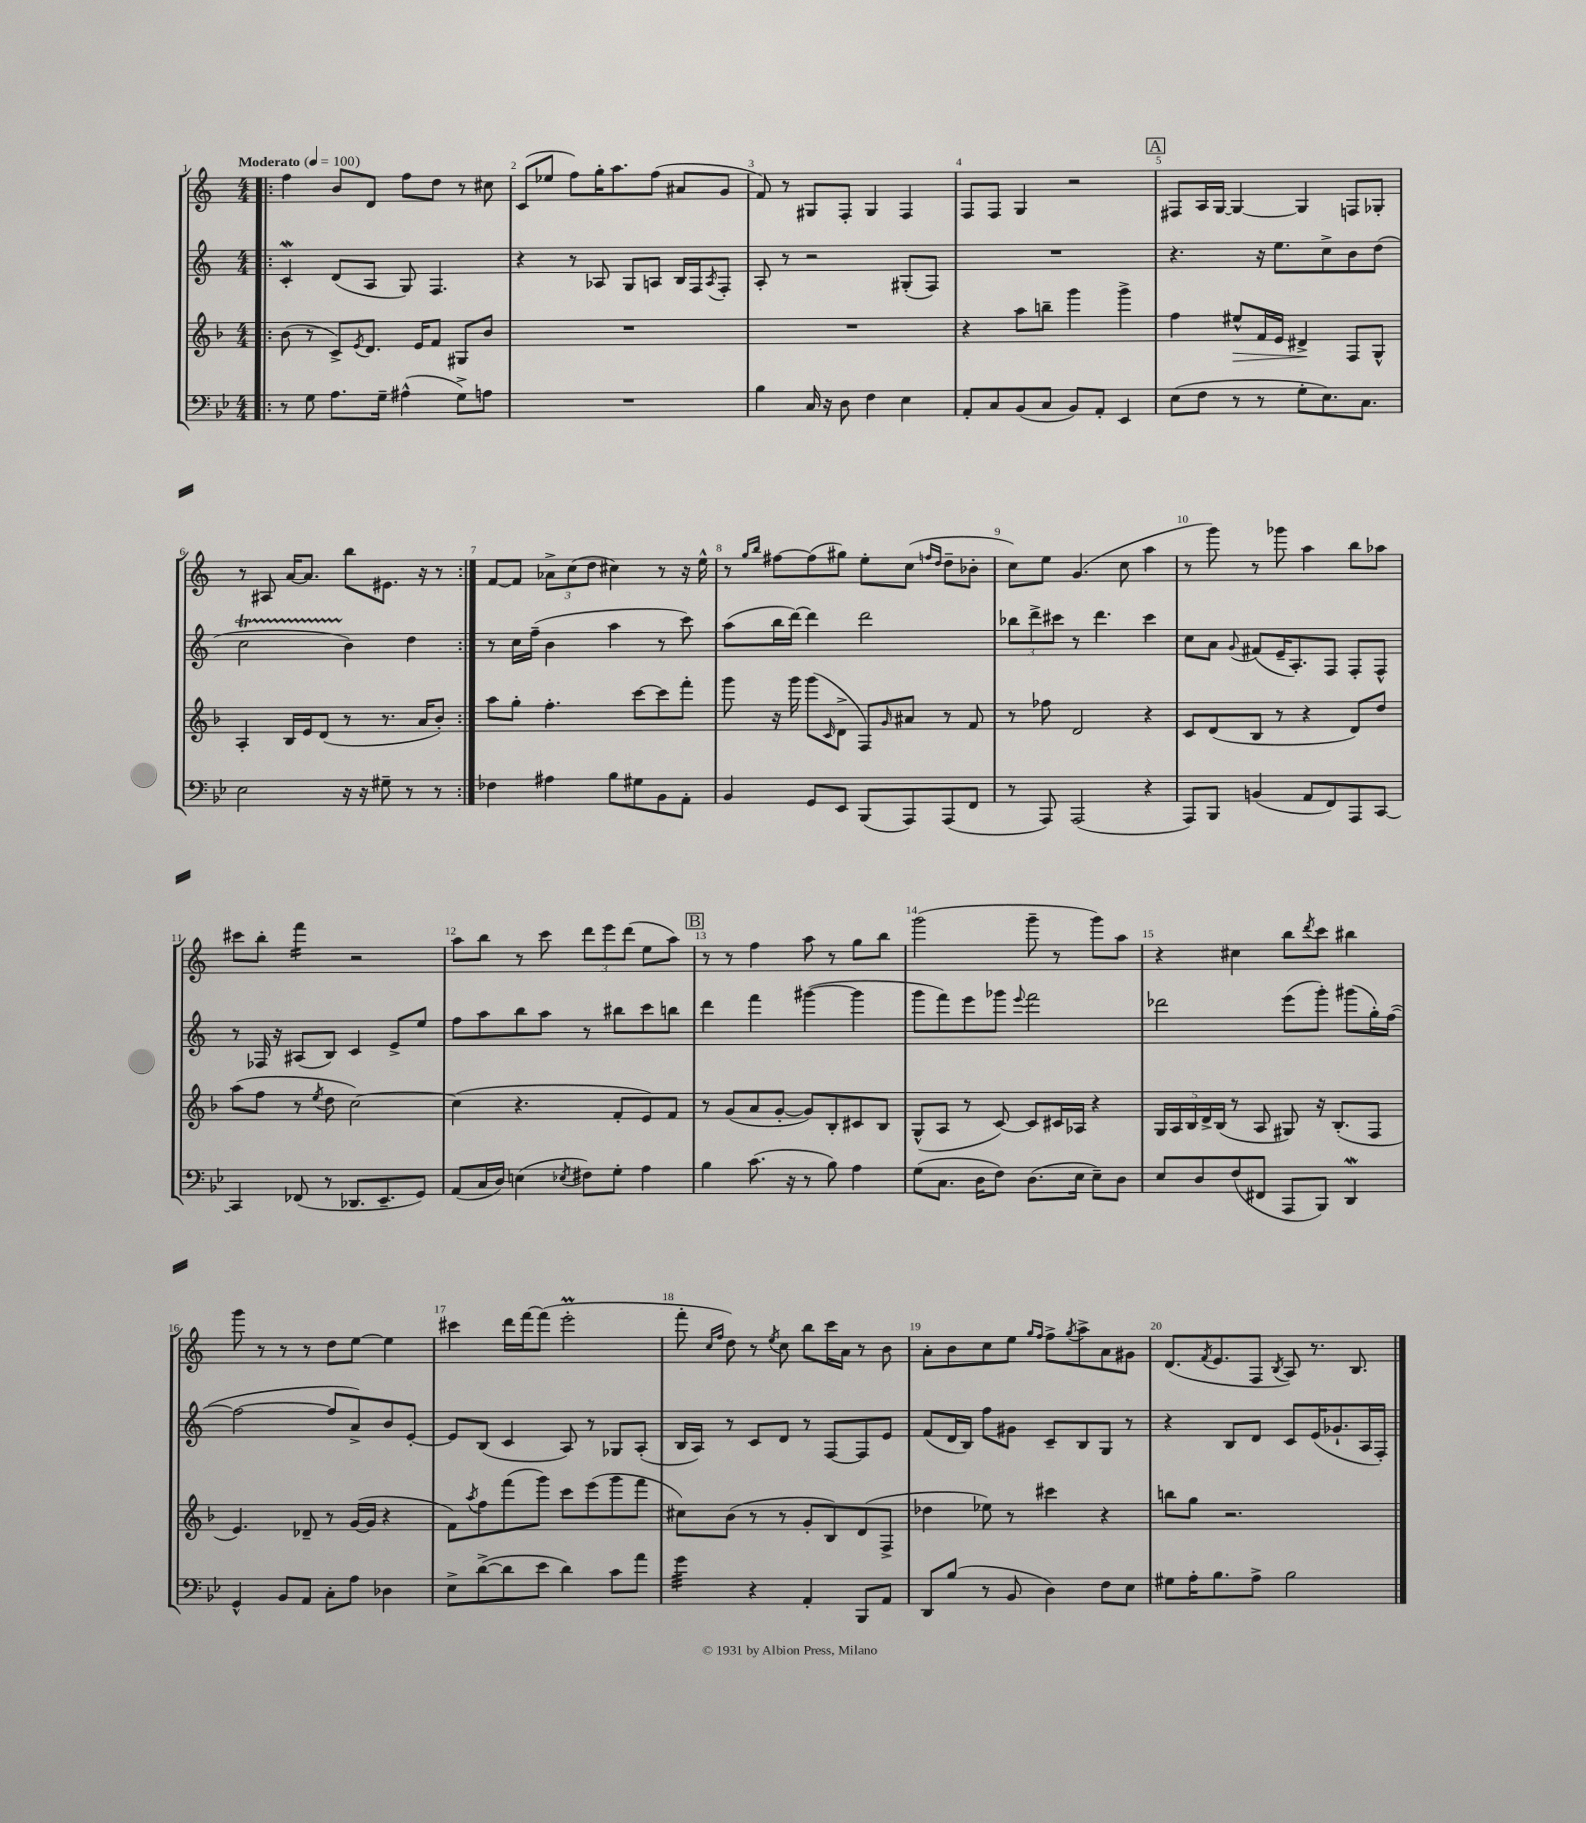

**kern	**kern	**kern	**kern
*staff4	*staff3	*staff2	*staff1
*clefF4	*clefG2	*clefG2	*clefG2
*k[b-e-]	*k[b-]	*k[]	*k[]
*M4/4	*M4/4	*M4/4	*M4/4
*MM100	*MM100	*MM100	*MM100
=!|:	=!|:	=!|:	=!|:
8r	(8b-	4c'	4ff
8G	8r	.	.
8.A	8c^)	(8d	8b
.	8qe	.	.
.	8.d	8A	8d
16G~	.	.	.
(4A#^^	.	8G)	8ff
.	16e	.	.
.	8f	4.F	8dd
8G^)	8G#	.	8r
8A	8b-	.	8cc#
=	=	=	=
1r	1r	4r	(8c
.	.	.	8ee-
.	.	8r	8ff)
.	.	8A-	16gg'
.	.	.	8.aa
.	.	8G	.
.	.	8A	(8ff
.	.	16B	8a#
.	.	16F	.
.	.	8qA	.
.	.	8F'	8g
=	=	=	=
4B-	1r	8A'	8f)
.	.	8r	8r
16C	.	2r	8G#
16r	.	.	.
8D	.	.	8F'
4F	.	.	4G#
4E-	.	(8G#'	4F
.	.	8F)	.
=	=	=	=
8AA'	4r	1r	8F
8C	.	.	8F
(8BB-	8aa	.	4G
8C	8bb~	.	.
8BB-)	4ggg	.	2r
8AA'	.	.	.
4EE-	4ggg^	.	.
=	=	=	=
(8E-	4ff	4.r	8F#
8F	.	.	16A
.	.	.	[16G
8r	8ee#^^	.	4G_
8r	16f	16r	.
.	16e	8.ee	.
8G'	4d#^	.	4G]
8.E-)	.	8cc^	.
.	8F	8b	8F
8.C	.	.	.
.	8G^^	(8dd	8G-'
=	=	=	=
2E-	4A'	2cc	8r
.	.	.	8A#
.	16B-	.	[16a
.	16e	.	8.a]
.	(8d	.	.
16r	8r	4b)	8bb
16r	.	.	.
8G#~	8.r	.	8.e#
8r	.	4dd	.
.	16a	.	16r
8r	8b-')	.	8r
=:|!	=:|!	=:|!	=:|!
4F-	8aa	8r	[8f
.	8gg'	16cc	8f]
.	.	(16ff~	.
4A#	4.ff'	4b	12a-^
.	.	.	(12cc
.	.	.	12dd
8B-	.	4aa	4cc#)
8G#	[8ccc	.	.
8BB-	8ccc]	8r	8r
8AA'	8fff'	8ccc)	16r
.	.	.	16ee^^
=	=	=	=
4BB-	8ggg	(8aa	8r
.	.	.	16qqgg
.	.	.	16qqbb
.	16r	16bb	[8ff#
.	16ggg	[16ddd)	.
8GG	(8ggg	4ddd]	(8ff#]
.	16qqc	.	.
8EE-	8d^	.	8gg#)
(8BBB-	8F)	2ddd	8ee'
.	16qqg	.	.
8AAA)	8a#	.	(8cc
.	.	.	16qqff
.	.	.	16qqdd
(8AAA	8r	.	8dd~
8FF	8f	.	8b-'
=	=	=	=
8r	8r	12bb-	8cc)
.	.	12ddd^	.
8AAA)	8ff-	.	8ee
.	.	12ccc#	.
(2AAA	2d	8r	(4.g
.	.	4.ddd	.
.	.	.	8cc
4r	4r	4ccc#	4aa
=	=	=	=
8AAA)	8c	8cc	8r
8BBB-	(8d	8a	8ggg)
.	.	8qqg	.
(4BB	8B-	(8f#	8r
.	8r	16e~	8ggg-
.	.	8.A')	.
8AA	4r	.	4aa
8FF)	.	8F	.
8AAA	8d)	8F'	8bb
[8CC	8dd	8F^^	8aa-
=	=	=	=
4CC]	(8aa	8r	8ccc#
.	8ff	16F-	8bb'
.	.	16r	.
(8FF-	8r	(8A#	4fff
.	8qee	.	.
8r	8dd	8B)	.
8.DD-	[2cc)	4c	2r
8.EE-~	.	.	.
.	.	8e^	.
8GG)	.	8ee	.
=	=	=	=
(8AA	(4cc]	8ff	8aa
16C	.	8aa	8bb
16D)	.	.	.
(4E	4.r	8bb	8r
.	.	8aa	8ccc
8qE-	.	.	.
8F#)	.	8r	12ddd
.	.	.	12eee
8G'	8f'	8bb#	.
.	.	.	(12ddd
4A	8e)	8ccc	8ee
.	8f	8bb	8aa)
=	=	=	=
4B-	8r	4ddd	8r
.	(8g	.	8r
(8.c	8a	4fff	4ff
.	[8g'	.	.
16r	.	.	.
8r	8g])	([4ggg#	8aa
8B-)	8B-'	.	8r
4A	8c#	4ggg#]	8gg
.	8B-	.	8bb
=	=	=	=
(8G	(8G^^	8ggg	(2ggg
8.C	8A	8fff)	.
.	8r	8eee	.
16D	.	.	.
8F)	[8c)	8ggg-	.
.	.	8qqeee	.
(8.D	8c]	2fff	8ggg~
.	16c#	.	8r
16E-	16A-	.	.
8E-~)	4r	.	8ggg)
8D	.	.	8aa
=	=	=	=
8E-	20G	2ddd-	4r
.	20A	.	.
.	20B-	.	.
8D	.	.	.
.	20d^	.	.
.	(20B-	.	.
(8F	8r	.	4cc#
8FF#	8A	.	.
8AAA	8G#)	(8eee	8bb
.	.	.	8qddd
8BBB-)	16r	8ggg')	8ccc
.	(8.B-'	.	.
4DD	.	(8ggg#	4bb#
.	8F	16gg')	.
.	.	([16ff	.
=	=	=	=
4GG^^	4.e)	2ff_	8ggg
.	.	.	8r
8BB-	.	.	8r
8AA	8d-~	.	8r
8C'	8r	8ff]	8dd
8A	([16g	8a^)	[8ee
.	16g]	.	.
4D-	4r	8b	4ee]
.	.	[8e'	.
=	=	=	=
8E-^	8f)	8e]	4ccc#
.	8qaa	.	.
([8d^	8ff	(8B	.
8d]	(8fff	4c	16ddd
.	.	.	[16fff
8e-	8ggg)	.	(8fff]
4d)	8ccc	8A)	2eee'
.	(8eee	8r	.
8c	8ggg	8G-	.
8a	8fff	(8A'	.
=	=	=	=
4g	8cc#)	16B	8fff'
.	.	16A)	.
.	.	.	16qqcc
.	.	.	16qqff
.	(8b-	8r	8dd)
4r	8r	8c	8r
.	.	.	8qee
.	8r	8d	8cc
4AA'	8g'	8r	8bb
.	8B-)	[8F	16ccc
.	.	.	16a
8BBB-	(8d	8F]	8r
8AA	8F^	8e	8b
=	=	=	=
8DD	4dd-	(8f	8a'
(8B-	.	16d	8b
.	.	16B)	.
8r	8ee-)	8ff	8cc
8BB-	8r	8g#	8ee
.	.	.	16qqgg
.	.	.	16qqff
4D)	4ccc#	8c~	8ff^
.	.	.	8qgg
.	.	8B	8aa^
8F	4r	8G	8a
8E-	.	8r	8g#
=	=	=	=
8G#	8bb	4r	(8.d
16A'	8gg	.	.
.	.	.	8qf
8.B-	.	.	8.e
.	2.r	8B	.
8A^	.	8d	8F
.	.	.	8qB
2B-	.	8c	8A)
.	.	(16e	8.r
.	.	8.g-`	.
.	.	.	8.B
.	.	16A	.
.	.	16F')	.
==	==	==	==
*-	*-	*-	*-
